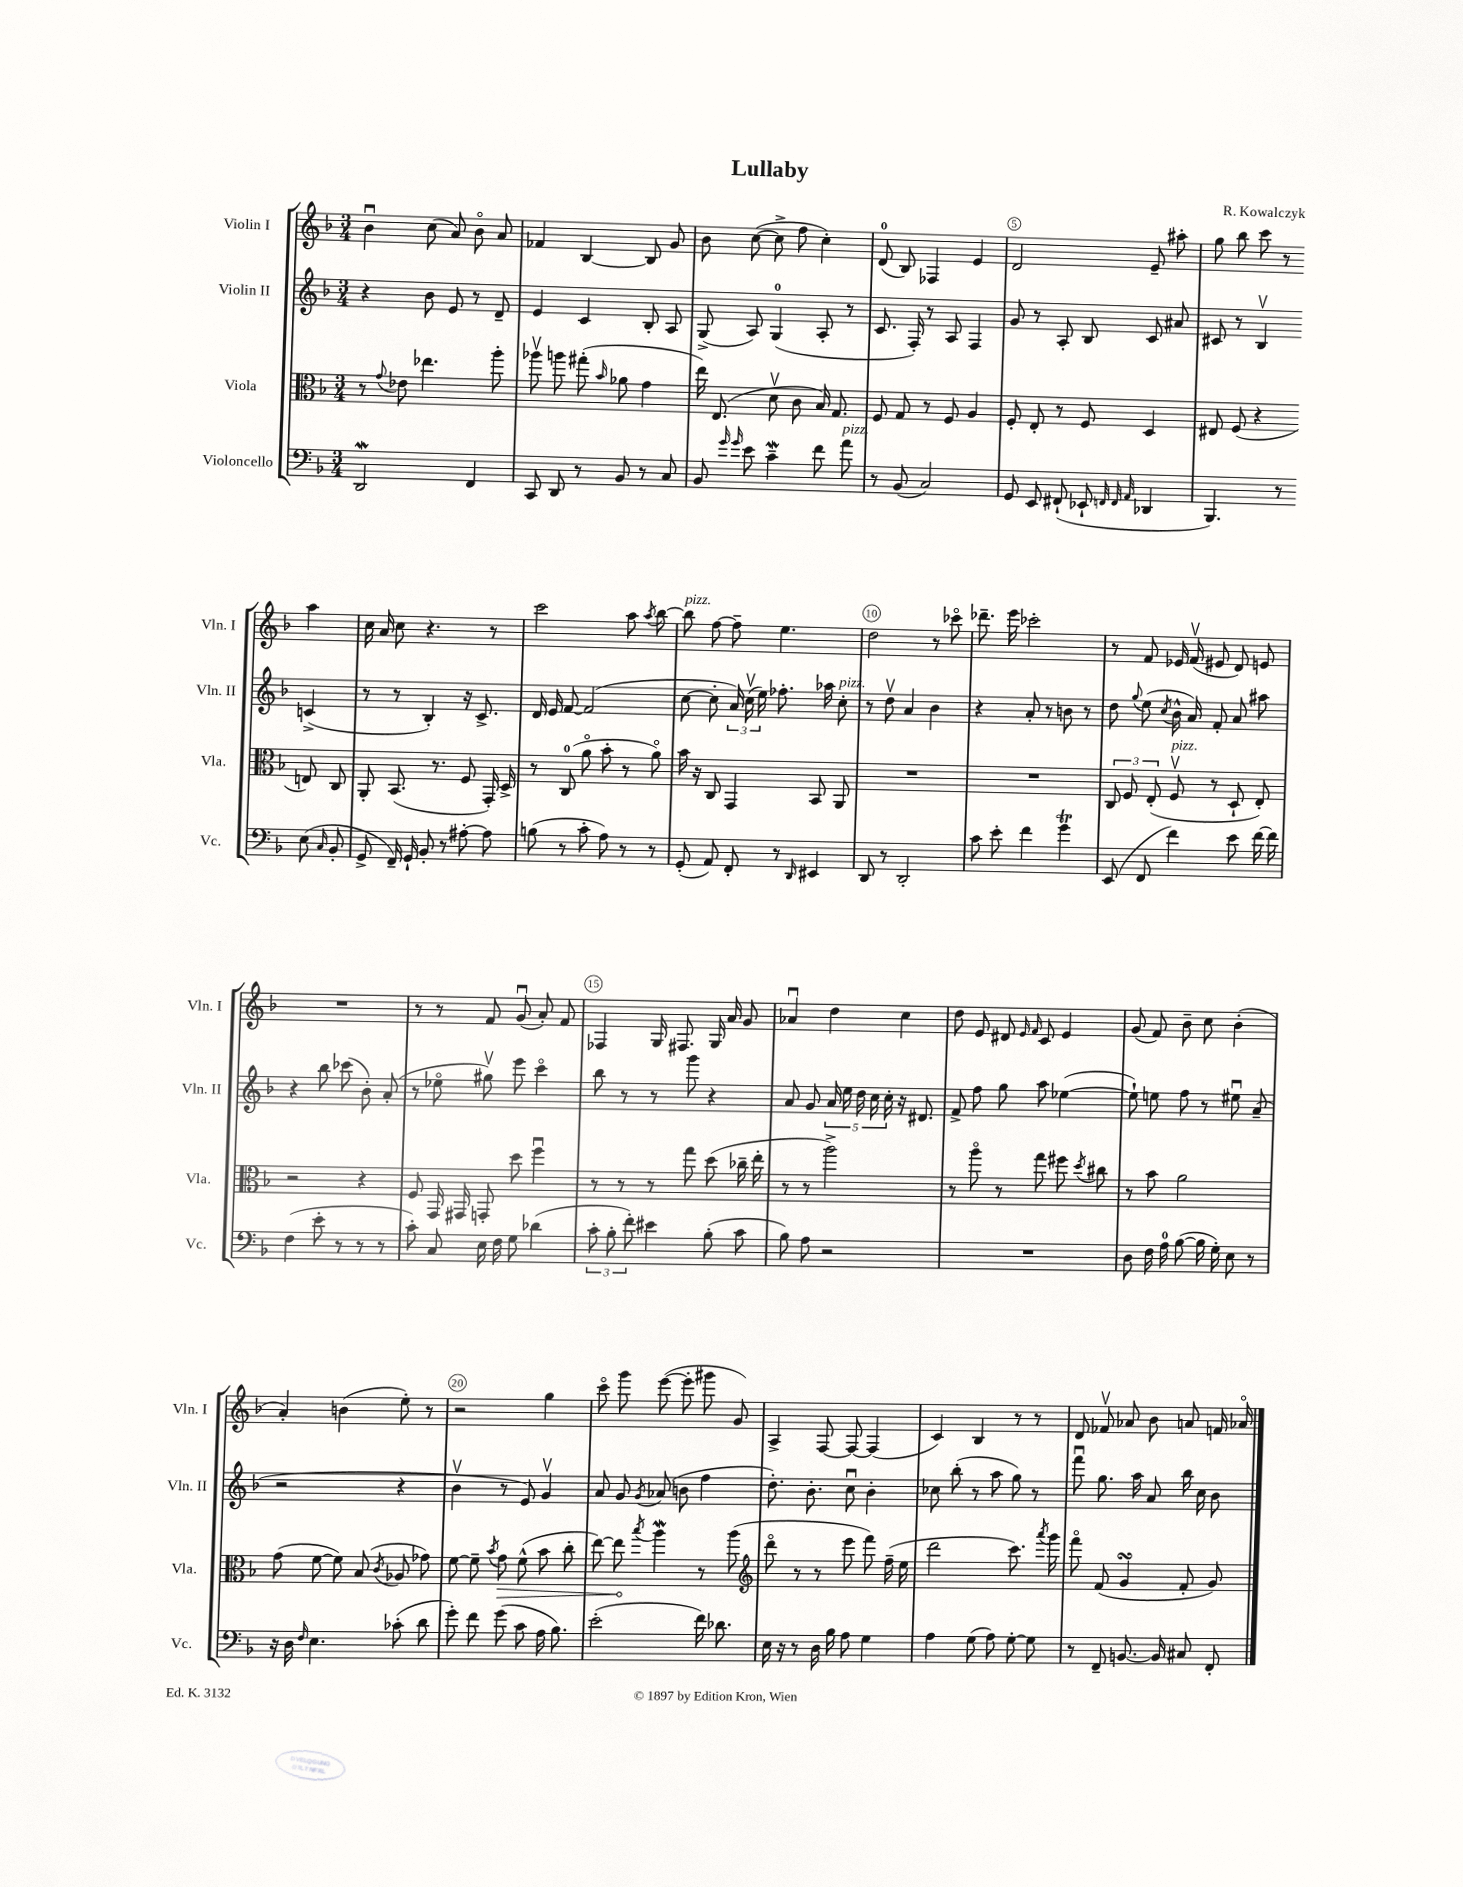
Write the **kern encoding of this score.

**kern	**kern	**dynam	**kern	**kern
*part4	*part3	*part3	*part2	*part1
*staff4	*staff3	*staff3	*staff2	*staff1
*I"Violoncello	*I"Viola	*	*I"Violin II	*I"Violin I
*I'Vc.	*I'Vla.	*	*I'Vln. II	*I'Vln. I
*clefF4	*clefC3	*	*clefG2	*clefG2
*k[b-]	*k[b-]	*	*k[b-]	*k[b-]
*M3/4	*M3/4	*	*M3/4	*M3/4
=1	=1	=1	=1	=1
2DDW/	8r	.	4r	4b-u\
.	8qqg/	.	.	.
.	8e-X\	.	.	.
.	4.ee-X\	.	8b-\	(8cc\
.	.	.	8e/	8a/)
4FF/	.	.	8r	8b-\
.	8aa'\	.	8d~/	8a/
=2	=2	=2	=2	=2
8CC/	8aa-Xv\	.	4e/	4f-X/
8DD/	8aan\	.	.	.
8r	(8gg#X'\	.	4c/	[4B-/
.	16qqb-/	.	.	.
8BB-/	8a-X\	.	.	.
8r	4g\	.	8B-'/	8B-/]
8C/	.	.	8A/	8g/
=3	=3	=3	=3	=3
8BB-/	16ee\)	.	(8G^/	8b-\
.	(8.E/	.	.	.
16qqg/	.	.	.	.
16qqg/	.	.	.	.
8e\	.	.	8A/)	([8cc\
4cW~\	8dv\	.	(4G/	8cc^\]
.	8c\	.	.	8ff\
8f\	16B-/)	.	8A'/	4cc'\)
.	8.G/	.	.	.
!LO:TX:a:i:t=pizz.	!	!	!	!
8a\	.	.	8r	.
=4	=4	=4	=4	=4
8r	8F/	.	8.c/	(8d/
(8BB-/	8G/	.	.	8B-/)
.	.	.	16F'/)	.
2C/)	8r	.	8r	4F-X/
.	8F/	.	8A/	.
.	4A/	.	4F/	4e/
=5	=5	=5	=5	=5
8GG/	8F'/	.	8g/	2d/
8EE/	8E'/	.	8r	.
(8FF#X`/	8r	.	8A'/	.
8EE-X`/	8F/	.	8B-/	.
32qqFFn/	.	.	.	.
32qqFF/	.	.	.	.
32qqAA/	.	.	.	.
4DD-X/	4D/	.	8c/	8e~/
.	.	.	8a#X/	8aa#X'\
=6	=6	=6	=6	=6
4.BBB-/)	8E#X/	.	8c#X/	8gg\
.	(8F/	.	8r	8bb-\
.	4r	.	4B-v/	8ccc\
8r	.	.	.	8r
(8E\	8En/)	.	(4cn^/	4aa\
16qqC/	.	.	.	.
8BB-'/	8C/	.	.	.
!!LO:LB:g=z
=7	=7	=7	=7	=7
8GG^/	8AA'/	.	8r	16cc\
.	.	.	.	16a/
16FF~/)	(8.BB-/	.	8r	8cc\
16GG`/	.	.	.	.
8BB-'/	.	.	4B-'/)	4.r
.	8.r	.	.	.
8r	.	.	.	.
[8A#X'\	8F/	.	16r	.
.	.	.	8.c^/	.
8A#\]	16GG'/)	.	.	8r
.	16D^/	.	.	.
=8	=8	=8	=8	=8
(8Bn\	8r	.	16d/	2ccc\
.	.	.	16e/	.
8r	(8C/	.	[8f/	.
8c'\	8a\	.	(2f/]	.
8A\)	8b-'\	.	.	.
8r	8r	.	.	8aa\
.	.	.	.	8qaa/
8r	8a\)	.	.	[8bb-\
=9	=9	=9	=9	=9
!	!	!	!	!LO:TX:a:i:t=pizz.
(8GG'/	16b-\	.	[8cc\	8bb-\]
.	16r	.	.	.
8AA/)	8C/	.	8cc'\]	[8ff\
8FF'/	4GG/	.	24a/)	8ff~\]
.	.	.	(24ccv\	.
.	.	.	24ee\)	.
8r	.	.	8.ff-X'\	4.ee\
16qqDD/	.	.	.	.
4EE#X/	8BB-/	.	.	.
.	.	.	16aa-X\	.
!	!	!	!LO:TX:a:i:t=pizz.	!
.	8AA/	.	8cc'\	.
=10	=10	=10	=10	=10
8DD/	2.r	.	8r	2dd\
8r	.	.	8ddv\	.
2DD'/	.	.	4a/	.
.	.	.	4b-\	8r
.	.	.	.	8ccc-X\
=11	=11	=11	=11	=11
8c\	2.r	.	4r	8.ddd-X~\
8e'\	.	.	.	.
.	.	.	.	16eee\
4f\	.	.	8a'/	2ccc-X'\
.	.	.	8r	.
4gT\	.	.	8bn\	.
.	.	.	8r	.
=12	=12	=12	=12	=12
(8EE/	12C/	.	8dd\	8r
.	12F/	.	.	.
.	.	.	8qqgg/	.
8FF/	.	.	(8ee\	8f/
.	(12E'/	.	.	.
.	.	.	8qcc/	.
!	!LO:TX:a:i:t=pizz.	!	!	!
4f\)	8Fv/	.	16b-^^\	16e-X/
.	.	.	16a/)	(16fv/
.	8r	.	8f'/	8e#X/
8e\	8D`/	.	8a/	8d/)
[16f\	8E'/)	.	8aa#X\	8en/
16f\]	.	.	.	.
!!LO:LB:g=z
=13	=13	=13	=13	=13
(4F\	2r	.	4r	2.r
8e'\	.	.	8bb-\	.
8r	.	.	(8ccc-X\	.
8r	4r	.	8b-'\)	.
8r	.	.	(8a'/	.
=14	=14	=14	=14	=14
8c'\)	8F/	.	8r	8r
8C/	16GG/	.	8ee-X\	8r
.	16GG#X/	.	.	.
16E\	8GGn'/	.	8gg#Xv\)	8f/
16F\	.	.	.	.
8G\	8dd\	.	8eee\	(8gu/
(4d-X\	4ffu\	.	4ccc\	8a'/)
.	.	.	.	8f/
=15	=15	=15	=15	=15
12c'\	8r	.	8bb-\	4F-X/
12B-'\	.	.	.	.
.	8r	.	8r	.
12f'\)	.	.	.	.
4e#X\	8r	.	8r	16G/
.	.	.	.	8.F#X/
.	8gg\	.	8ggg\	.
(8B-'\	(8dd\	.	4r	16G/
.	.	.	.	16a/
8c\	16cc-X~\	.	.	8g/
.	16ee'\	.	.	.
=16	=16	=16	=16	=16
8B-\)	8r	.	8a/	4a-Xu/
8A\	8r	.	8g/	.
2r	2aa^\)	.	20a/	4dd\
.	.	.	20ee\	.
.	.	.	20dd\	.
.	.	.	20cc\	.
.	.	.	20cc'\	.
.	.	.	16r	4cc\
.	.	.	8.d#X/	.
=17	=17	=17	=17	=17
2.r	8r	.	8f^/	8dd\
.	8aa\	.	8ff\	8e/
.	8r	.	8gg\	8d#X/
.	.	.	.	16qqe/
.	.	.	.	16qqf/
.	8gg\	.	8aa\	8c/
.	8ff#X\	.	([4ee-X\	4e/
.	8qdd/	.	.	.
.	8cc#X\	.	.	.
=18	=18	=18	=18	=18
8D\	8r	.	8ee-`\])	(8g/
16F\	8b-\	.	8een\	8f/)
16A\	.	.	.	.
([8B-\	2a\	.	8ff\	8b-~\
16B-\]	.	.	8r	8cc\
16G'\)	.	.	.	.
8E\	.	.	8ee#Xu\	(4b-'\
8r	.	.	(8a~/	.
!!LO:LB:g=z
=19	=19	=19	=19	=19
16r	(8g\	.	2r	4a'/)
16D\	.	.	.	.
16qqF/	.	.	.	.
4.E\	[8f\	.	.	.
.	8f\])	.	.	(4bn\
.	(8B-/	.	.	.
.	8qc/	.	.	.
(8c-X'\	8A-X/	.	4r	8ee'\)
8d\	8g-X\)	.	.	8r
=20	=20	=20	=20	=20
8g'\)	[8f\	.	4b-v\	2r
8f\	8f~\]	.	.	.
.	8qb-/	.	.	.
!	!	!LO:HP:b	!	!
(8g\	8g\	>	8r	.
8c\	(8f^^\	.	8e/)	.
16A\	8b-\	.	4gv/	4gg\
8.B-\)	.	.	.	.
.	8cc'\	.	.	.
=21	=21	=21	=21	=21
(2e'\	[8ee\)	.	8a/	8ccc\
.	8ee\]	.	8g/	8ggg\
.	8qbb-/	.	8qg/	.
.	4aaW\	]	(8a-X/	([8eee\
.	.	.	8bn\	8eee'\]
16f\)	8r	.	4ff\	8ggg#X\
8.d-X\	.	.	.	.
.	(8aa\	.	.	8g/)
=22	=22	=22	=22	=22
*	*clefG2	*	*	*
16E\	8ddd\	.	8.dd'\)	4A^/
16r	.	.	.	.
8r	8r	.	.	.
.	.	.	8.b-'\	.
16D\	8r	.	.	[8F/
16B-\	.	.	.	.
8A\	8eee\	.	8ccu\	8F/_
4G\	8fff\)	.	4b-'\	(4F/]
.	(16ff~\	.	.	.
.	16ee\	.	.	.
=23	=23	=23	=23	=23
4A\	2ddd\	.	8cc-X\	4c/)
.	.	.	(8bb-'\	.
(8G\	.	.	8r	4B-/
8A\)	.	.	8aa\	.
[8G'\	8.ccc\)	.	8gg\)	8r
8G\]	.	.	8r	8r
.	8qaaa/	.	.	.
.	16ggg\	.	.	.
=24	=24	=24	=24	=24
8r	8fff\	.	8fffu\	8d/
8FF~/	(8f/	.	8.gg\	8f-Xv/
[8.BBn/	4gsSSS/	.	.	8a-X/
.	.	.	16aa\	.
.	.	.	8a/	8b-\
16BB/]	.	.	.	.
8C#X/	8f'/	.	16bb-\	8an/
.	.	.	16cc\	.
8FF'/	8g/)	.	8b-\	16fn/
.	.	.	.	16a-X/
==	==	==	==	==
*-	*-	*-	*-	*-
